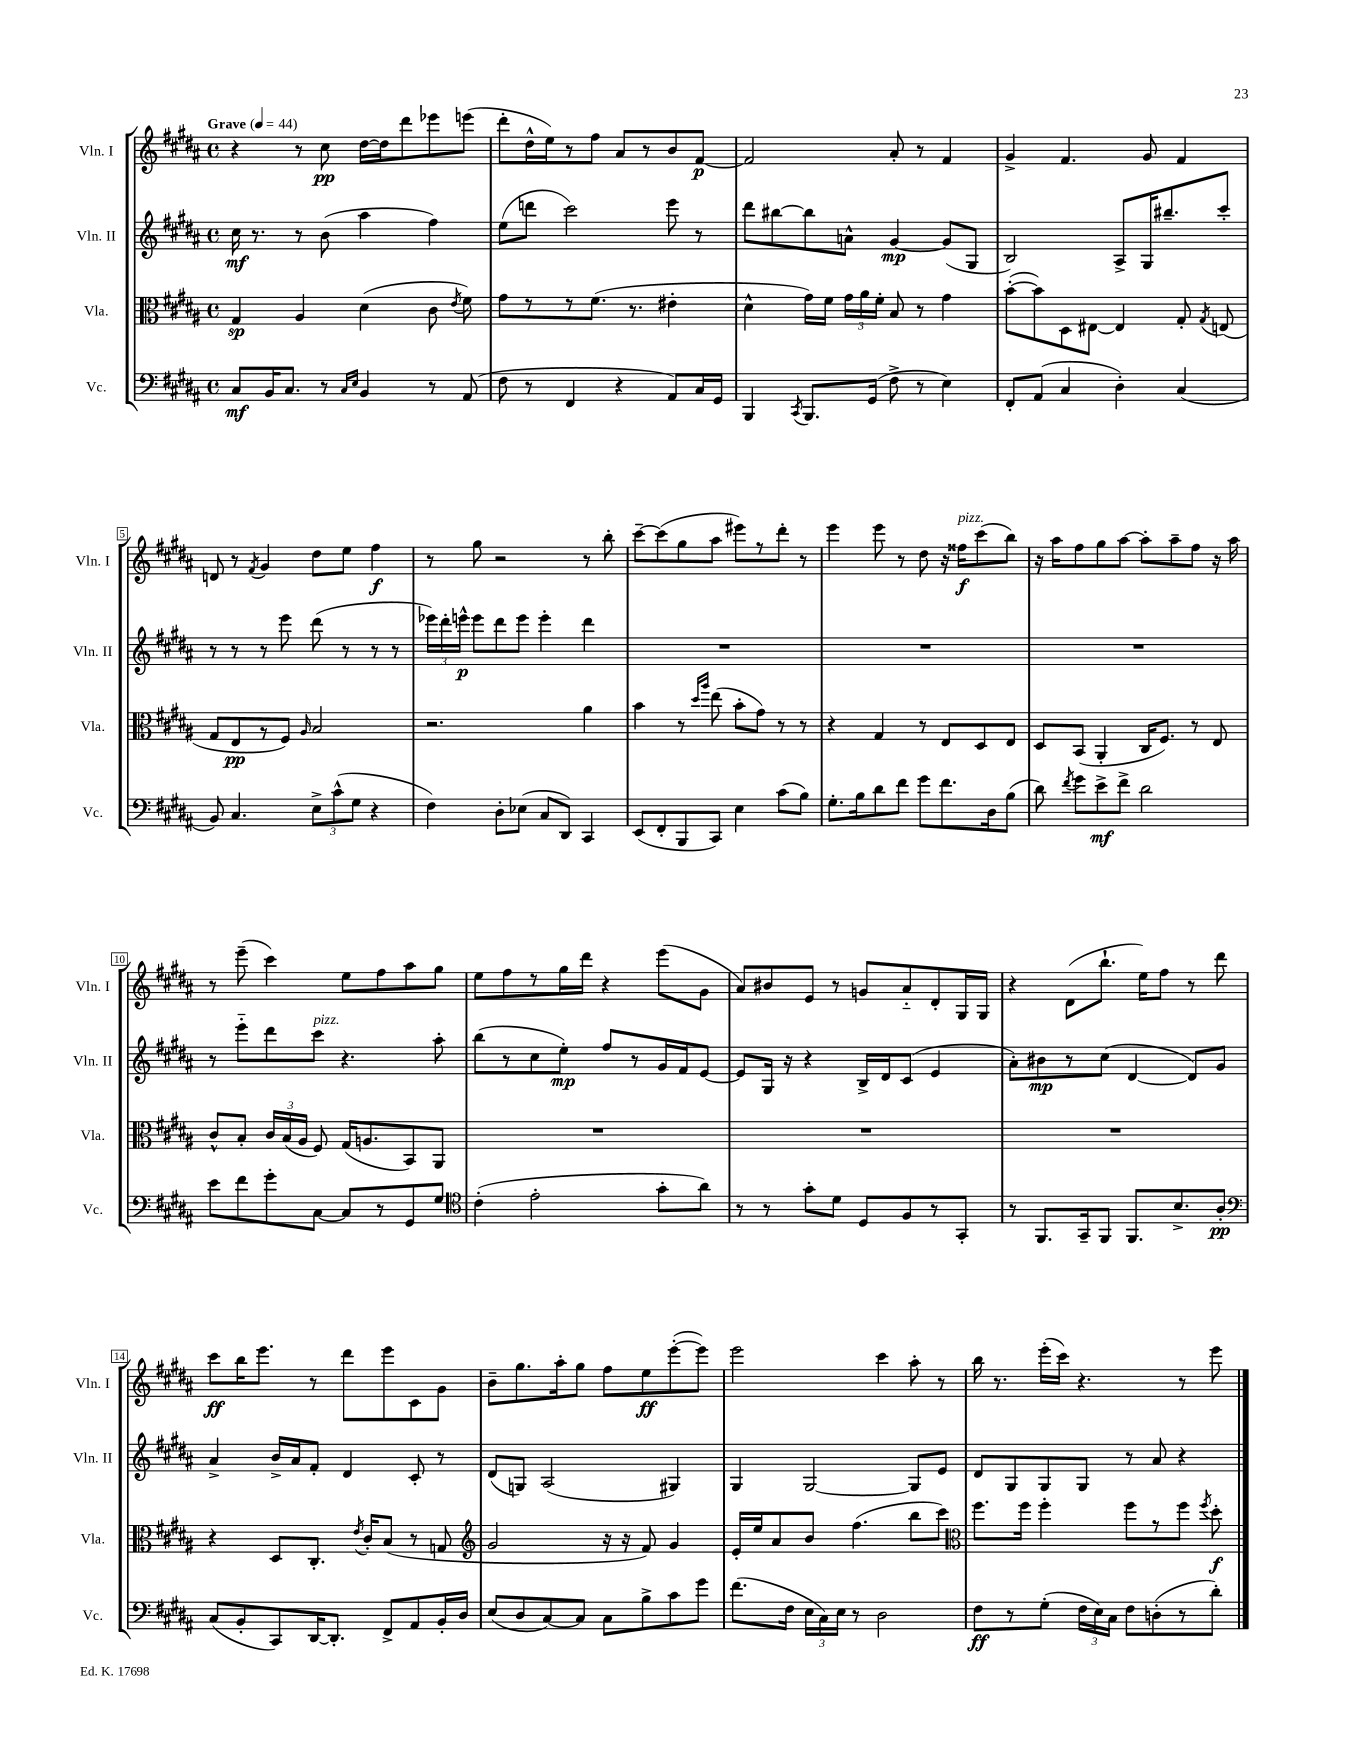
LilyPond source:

<<
\new StaffGroup <<
\new Staff = "s0" \with { instrumentName = "Vln. I" shortInstrumentName = "Vln. I" } {
    \clef treble \key b \major \defaultTimeSignature \time 4/4 \tempo "Grave" 4 = 44
    \autoBeamOff r4 r8 cis''8\pp dis''16[~ dis''16 dis'''8 ees'''8 e'''8]( |
    dis'''8[-. dis''16-^ e''16) r8 fis''8] ais'8[ r8 b'8 fis'8]~\p |
    fis'2 ais'8-. r8 fis'4 |
    gis'4-> fis'4. gis'8 fis'4 |
    d'8 r8 \acciaccatura { fis'8 } gis'4 dis''8[ e''8] fis''4\f |
    r8 gis''8 r2 r8 b''8-. |
    cis'''8[~-- cis'''8( gis''8 ais''8] eis'''8[) r8 dis'''8]-. r8 |
    e'''4 e'''8 r8 dis''8 r16 fisis''16[\f^\markup { \italic "pizz." } cis'''8( b''8]) |
    r16 ais''16[ fis''8 gis''8 ais''8]~ ais''8[-. ais''8-- fis''8] r16 ais''16 |
    r8 e'''8--( cis'''4) e''8[ fis''8 ais''8 gis''8] |
    e''8[ fis''8 r8 gis''16 dis'''16] r4 e'''8[( gis'8] |
    ais'8[) bis'8 e'8] r8 g'8[ ais'8-_ dis'8-. gis16 gis16] |
    r4 dis'8[( b''8.]-! e''16[) fis''8] r8 dis'''8 |
    cis'''8[\ff b''16 e'''8.] r8 dis'''8[ e'''8 cis'8 gis'8] |
    b'8[-- gis''8. ais''16-. gis''8] fis''8[ e''8\ff e'''8~-.( e'''8]) |
    e'''2 cis'''4 ais''8-. r8 |
    b''16 r8. e'''16[-.( cis'''16]) r4. r8 e'''8 \bar "|." |
}
\new Staff = "s1" \with { instrumentName = "Vln. II" shortInstrumentName = "Vln. II" } {
    \clef treble \key b \major \defaultTimeSignature \time 4/4
    \autoBeamOff cis''16\mf r8. r8 b'8( ais''4 fis''4) |
    e''8[( d'''8] cis'''2) e'''8 r8 |
    dis'''8[ bis''8~ bis''8 a'8]-^ gis'4~\mp gis'8[( gis8] |
    b2) ais8[-> gis16 bis''8.-- cis'''8]-. |
    r8 r8 r8 e'''8 dis'''8( r8 r8 r8 |
    \tuplet 3/2 { ees'''16[) dis'''16-. e'''16]-^\p } e'''8[ dis'''8 e'''8] e'''4-. dis'''4 |
    R1 |
    R1 |
    R1 |
    r8 e'''8[-_ dis'''8 cis'''8]^\markup { \italic "pizz." } r4. ais''8-. |
    b''8[( r8 cis''8 e''8]-.\mp) fis''8[ r8 gis'16 fis'16 e'8]~ |
    e'8[ gis16] r16 r4 b16[-> dis'16 cis'8]( e'4 |
    ais'8[-.) bis'8\mp r8 cis''8]( dis'4~ dis'8[) gis'8] |
    ais'4-> b'16[-> ais'16 fis'8]-. dis'4 cis'8-. r8 |
    dis'8[( g8]) ais2( gis4) |
    gis4 gis2~ gis8[ e'8] |
    dis'8[ gis8 gis8 gis8] r8 ais'8 r4 \bar "|." |
}
\new Staff = "s2" \with { instrumentName = "Vla." shortInstrumentName = "Vla." } {
    \clef alto \key b \major \defaultTimeSignature \time 4/4
    \autoBeamOff gis4\sp ais4 dis'4( cis'8 \acciaccatura { e'8 } fis'8) |
    gis'8[ r8 r8 fis'8.]( r8. eis'4-. |
    dis'4-^ gis'16[) fis'16] \tuplet 3/2 { gis'16[ ais'16 fis'16]-. } b8 r8 gis'4 |
    b'8[~-.( b'8) dis8 eis8]~ eis4 gis8-. \acciaccatura { gis8 } e8( |
    gis8[ e8\pp r8 fis8]) \grace { ais16 } b2 |
    r2. ais'4 |
    b'4 r8 \grace { dis''16[ ais''16] } e''8( b'8[-. gis'8]) r8 r8 |
    r4 gis4 r8 e8[ dis8 e8] |
    dis8[ b,8]( ais,4-. cis16[ fis8.]) r8 e8 |
    cis'8[-^ b8]-. \tuplet 3/2 { cis'16[ b16( ais16] } fis8) gis16[( a8. b,8) ais,8] |
    R1 |
    R1 |
    R1 |
    r4 dis8[ cis8.]-. \acciaccatura { e'8 } cis'16[-. b8]( r8 g8 |
    \clef treble gis'2 r16 r16 fis'8) gis'4 |
    e'16[-. e''16 ais'8 b'8] fis''4.( b''8[ cis'''8]) |
    \clef alto fis''8.[ fis''16] fis''4-. fis''8[ r8 fis''8] \acciaccatura { fis''8 } dis''8-.\f \bar "|." |
}
\new Staff = "s3" \with { instrumentName = "Vc." shortInstrumentName = "Vc." } {
    \clef bass \key b \major \defaultTimeSignature \time 4/4
    \autoBeamOff cis8[\mf b,16 cis8.] r8 \grace { cis16[ e16] } b,4 r8 ais,8( |
    fis8 r8 fis,4 r4 ais,8[) cis16 gis,16] |
    b,,4 \acciaccatura { cis,8 } b,,8.[ gis,16]( fis8-> r8 e4) |
    fis,8[-. ais,8]( cis4 dis4-.) cis4( |
    b,8) cis4. \tuplet 3/2 { e8[-> cis'8-^( gis8] } r4 |
    fis4) dis8[-. ees8]( cis8[ dis,8]) cis,4 |
    e,8[( fis,8-. b,,8 cis,8]) e4 cis'8[( b8]) |
    gis8.[-. b16 dis'8 fis'8] gis'8[ fis'8. dis16 b8]( |
    dis'8) \acciaccatura { fis'8 } gis'8[ e'8->\mf fis'8]-> dis'2 |
    e'8[ fis'8 gis'8-. cis8]~ cis8[ r8 gis,8 gis8] |
    \clef tenor cis'4-.( e'2-. gis'8[-. ais'8]) |
    r8 r8 gis'8[-. dis'8] dis8[ fis8 r8 gis,8]-. |
    r8 fis,8.[ gis,16-- fis,8] fis,8.[ b8.-> ais8]-.\pp |
    \clef bass cis8[( b,8-. cis,8) dis,16~ dis,8.]-. fis,8[-> ais,8 b,16-. dis16] |
    e8[( dis8 cis8~) cis8] cis8[ b8-> cis'8 gis'8] |
    fis'8.[( fis16] \tuplet 3/2 { e16[ cis16) e16] } r8 dis2 |
    fis8[\ff r8 gis8]-.( \tuplet 3/2 { fis16[ e16) cis16] } fis8[ d8-.( r8 dis'8]-.) \bar "|." |
}
>>
>>
\layout { \context { \Score \override BarNumber.stencil = #(make-stencil-boxer 0.1 0.3 ly:text-interface::print) } }
